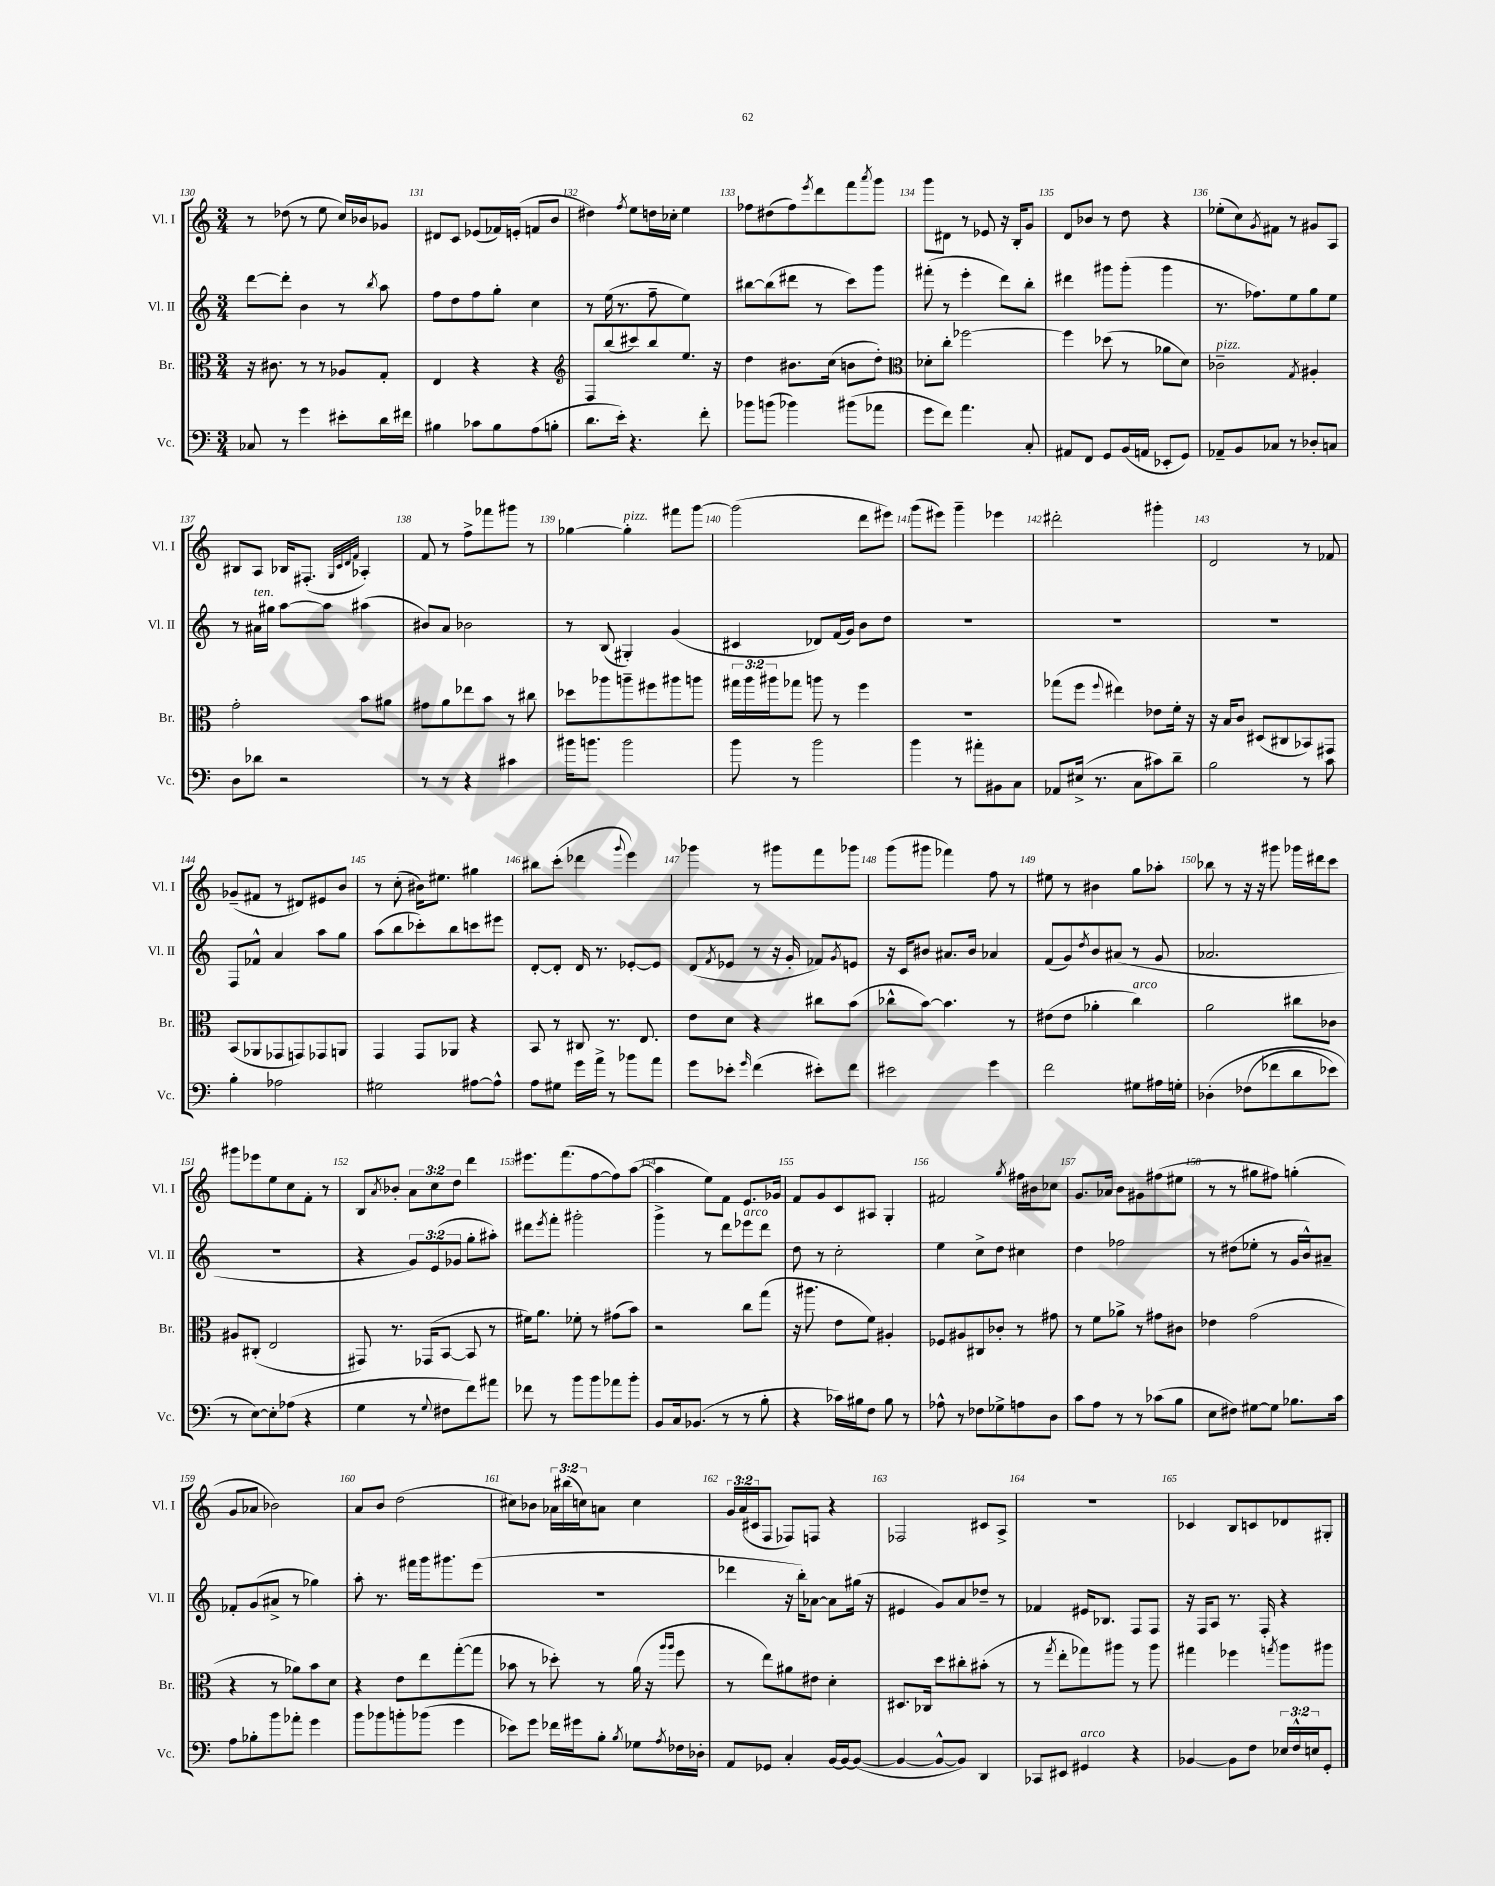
<<
\new StaffGroup <<
\new Staff = "s0" \with { instrumentName = "Vl. I" shortInstrumentName = "Vl. I" } {
    \clef treble \key c \major \numericTimeSignature \time 3/4 \override Staff.TupletNumber.text = #tuplet-number::calc-fraction-text
    r8 des''8( r8 e''8 c''16) bes'16 ges'8 |
    dis'8 c'8 ees'8( fes'16) e'16-.( f'8 b'8 |
    dis''4) \acciaccatura { f''8 } e''8 d''16 ces''16-. e''4 |
    fes''8 dis''8( fes''8) \acciaccatura { e'''8 } d'''8 f'''8 \acciaccatura { a'''8 } g'''8 |
    g'''8 dis'8 r8 ees'8 r16 b16-. g'8 |
    d'8 bes'8 r8 d''8 r4 |
    ees''8-.( c''8) \acciaccatura { g'8 } fis'8 r8 gis'8 a8 |
    bis8 a8 bes16 fis8.-.( \grace { g32 c'32 d'32 f'32 } aes4-.) |
    f'8 r8 f''8-> fes'''8 gis'''8 r8 |
    ges''4~ ges''4-.^\markup { \italic "pizz." } fis'''8 g'''8~ |
    g'''2( d'''8 eis'''8) |
    g'''8( eis'''8) g'''4-- ees'''4 |
    dis'''2-. gis'''4-. |
    d'2 r8 fes'8 |
    ges'8--( fis'8 r8 dis'8) eis'8 b'8 |
    r8 c''8-.( bis'16) eis''8. gis''4 |
    bis''8 c'''8-.( des'''4 \appoggiatura { g'''8 } e'''4) |
    ges'''4 r8 gis'''8 f'''8 ges'''8 |
    g'''8( gis'''8 fes'''4) f''8 r8 |
    eis''8 r8 bis'4 g''8 aes''8-. |
    bes''8 r8 r16 r16 gis'''8 ges'''16 dis'''16 c'''8 |
    gis'''8 ees'''8 e''8 c''8 f'8-. r8 |
    b8 \acciaccatura { a'8 } bes'8-. \tuplet 3/2 { a'8 c''8 d''8 } d'''4 |
    eis'''8. f'''8.( f''8~ f''8) a''8~( |
    a''4 e''8) f'8 e'8. ges'16 |
    f'8 g'8 c'8 ais8 g4-. |
    fis'2 \acciaccatura { g''8 } fis''16 bis'16 ces''8 |
    g'8. aes'16 b'8 gis'8 fis''8( eis''8 |
    r8 r8 gis''8 fis''8) g''4-.( |
    g'8 aes'8 bes'2) |
    a'8 b'8 d''2( |
    cis''8) bes'8 \tuplet 3/2 { aes'16 bis''16( c''16) } a'8 c''4 |
    \tuplet 3/2 { g'16 a'16( cis'16 } f8 fes8) f8 r4 |
    fes2 cis'8 a8-> |
    R2. |
    ces'4 b8 c'8 des'8 gis8-. \bar "|." |
}
\new Staff = "s1" \with { instrumentName = "Vl. II" shortInstrumentName = "Vl. II" } {
    \clef treble \key c \major \numericTimeSignature \time 3/4 \override Staff.TupletNumber.text = #tuplet-number::calc-fraction-text
    d'''8~ d'''8-. b'4 r8 \acciaccatura { b''8 } a''8 |
    f''8 d''8 f''8 g''8-. c''4 |
    r8 e''16( r8. f''8-- e''4) |
    bis''8~ bis''8( dis'''8 r8 c'''8) g'''8 |
    fis'''8-.( r8 e'''4-. d'''8) b''8-. |
    dis'''4 gis'''8 gis'''8-.( gis'''4 |
    r8. fes''8.) e''8 g''8 e''8 |
    r8 ais'16^\markup { \italic "ten." } gis''16 a''8~ a''8 ais''4( |
    bis'8) a'8 bes'2 |
    r8 b8( gis4-.) g'4( |
    cis'4 des'8) f'16( g'16) b'8 d''8 |
    R2. |
    R2. |
    R2. |
    f8 fes'8-^ a'4 a''8 g''8 |
    a''8( b''8 ces'''8-.) b''8 c'''8 eis'''8 |
    d'8~-. d'8-. d'16 r8. ees'8~-. ees'8 |
    d'8( \acciaccatura { f'8 } ees'8 r8 r16 g'16-. fes'8) \acciaccatura { g'8 } e'8 |
    r16 c'16 bis'8 ais'8. bis'16 aes'4 |
    f'8( g'8) \acciaccatura { d''8 } b'8 ais'8( r8 g'8 |
    aes'2. |
    R2. |
    r4 \tuplet 3/2 { g'8) e'8( ges'8 } g''8-. ais''8-.) |
    dis'''8 \acciaccatura { e'''8 } f'''8-. gis'''2-. |
    g'''4-> r8 d'''8 ees'''8^\markup { \italic "arco" } d'''8 |
    d''8 r8 c''2-. |
    e''4 c''8-> d''8 cis''4 |
    d''4 fes''2 |
    r8 dis''8( ees''8-. r8 g'16 b'16-^) ais'8-- |
    fes'8-. g'8( ais'8-> r8 ges''4) |
    a''8-. r8. fis'''16 g'''16 gis'''8. e'''8( |
    R2. |
    des'''4 r16 b''16-.) aes'8~ aes'8 gis''16( r16 |
    eis'4 g'8) a'8 des''8-- r8 |
    fes'4 eis'16 bes8. f8 f8 |
    r16 f16 a8 r8. f16-. r4 \bar "|." |
}
\new Staff = "s2" \with { instrumentName = "Br." shortInstrumentName = "Br." } {
    \clef alto \key c \major \numericTimeSignature \time 3/4 \override Staff.TupletNumber.text = #tuplet-number::calc-fraction-text
    r16 cis'8. r8 r8 aes8 g8-. |
    e4 r4 r4 |
    \clef treble f8 b''8( cis'''8) b''8 e''8. r16 |
    d''4 bis'8. c''16( b'8 d''8-.) |
    \clef alto des'8-. c''8-. fes''2~ |
    fes''4 des''8( r8 aes'8 d'8) |
    ces'2--^\markup { \italic "pizz." } \acciaccatura { g8 } ais4-. |
    g'2-. b'8 ais'8 |
    gis'8 a'8 ees''8 b'8 r8 cis''8 |
    des''8 aes''8 a''8-- fis''8 ais''8 a''8 |
    \tuplet 3/2 { gis''16 a''16 ais''16 } ges''8 a''8 r8 f''4 |
    R2. |
    ges''8( f''8 \appoggiatura { f''8 } eis''4) ees'8 f'16-. r16 |
    r16 b16 c'8 dis8( cis8 bes,8) gis,8 |
    b,8( aes,8 ges,8 g,8) ges,8 a,8 |
    g,4 g,8 aes,8 r4 |
    b,8 r8 cis8 r8. e8. |
    e'8 d'8 r4 cis''8 b'8( |
    ces''8-^ b'8~) b'4. r8 |
    eis'8( eis'8 aes'4-. c''4^\markup { \italic "arco" }) |
    a'2 cis''8 ces'8 |
    ais8 cis8-.( e2 |
    gis,8) r8. ges,16( b,8~ b,8 r8 |
    fis'16) a'8. fes'8-. r8 gis'8( b'8) |
    r2 c''8 g''8( |
    r16 ais''8. e'8 f'8) ais4-. |
    fes8 ais8 cis8 ces'8-. r8 gis'8 |
    r8 f'8 aes'8-> r8 gis'8 cis'8 |
    ees'4 g'2( |
    r4 r8 aes'8) b'8 d'8 |
    r4 e'8 e''8 g''8~-.( g''8 |
    bes'8 r8 des''8-.) r8 a'16( r16 \grace { a''16 a''16 } f''8 |
    r8 e''8) ais'8 eis'8 d'4-. |
    dis8. ces16 d''8 cis''8-. bis'8-.( r8 |
    r8 \acciaccatura { g''8 } e''8-. ges''8) ais''8 r8 ais''8 |
    gis''4 fes''4 \acciaccatura { g''8 } a''8 ais''8 \bar "|." |
}
\new Staff = "s3" \with { instrumentName = "Vc." shortInstrumentName = "Vc." } {
    \clef bass \key c \major \numericTimeSignature \time 3/4 \override Staff.TupletNumber.text = #tuplet-number::calc-fraction-text
    ces8 r8 g'4 eis'8-. d'16 fis'16 |
    bis4 ces'8 bis8 a8( b8-. |
    d'8. e'16-.) r4. f'8-. |
    bes'8 b'8( bes'4) bis'8( aes'8 |
    g'8 f'8) a'4. c8-. |
    ais,8 f,8 g,8 b,16( a,16 ees,8-. g,8) |
    aes,8-- b,8 ces8 r8 des8-. c8 |
    d8 des'8 r2 |
    r8 r8 r4 cis'4 |
    bis'16 b'8. b'2 |
    b'8 r8 b'2 |
    b'4 r8 ais'8-. bis,8 c8 |
    aes,8 eis16->( r8. c8 cis'8) d'8-- |
    b2 r8 c'8 |
    b4-. aes2 |
    gis2 ais8~ ais8-^ |
    a8 gis8 g'16 a'16-> r8 bes'8 a'8 |
    g'8 ees'8-. \grace { g'16 } f'4( eis'8-.) f'8 |
    eis'2 g'4 |
    f'2 gis8 ais16 g16-. |
    des4-.\( fes8( fes'8 d'8 ees'8) |
    r8 e8~\) e8-. aes8( r4 |
    g4 r8 \appoggiatura { g8 } fis8 f'8) ais'8 |
    fes'8 r8 b'8 b'8 aes'8 b'8-. |
    b,8 c16 bes,8.( r8 r8 b8-. |
    r4 ces'16) bis16 f8 bis8 r8 |
    aes8-^ r8 fes8 ges8-> a8 d8 |
    c'8 a8 r8 r8 ces'8( b8 |
    e8 fis8) gis8~ gis8 bes8. c'16 |
    a8 bes8-. b'8 aes'8-. g'4 |
    b'8 bes'8 b'8-. bes'8( g'4 |
    ees'8) g'8 fes'16 gis'16 b8-. \acciaccatura { b8 } ges8 \acciaccatura { a8 } fes16 des16-. |
    a,8 ges,8 c4-. b,16~ b,16~ b,8~( |
    b,4~ b,8~-^ b,8) d,4 |
    ces,8 eis,8 gis,4^\markup { \italic "arco" } r4 |
    bes,4~ bes,8 f8 \tuplet 3/2 { ees16 f16-^ e16 } g,8-. \bar "|." |
}
>>
>>
\layout { \context { \Score currentBarNumber = #130 \override BarNumber.break-visibility = ##(#f #t #t) barNumberVisibility = #all-bar-numbers-visible } }
